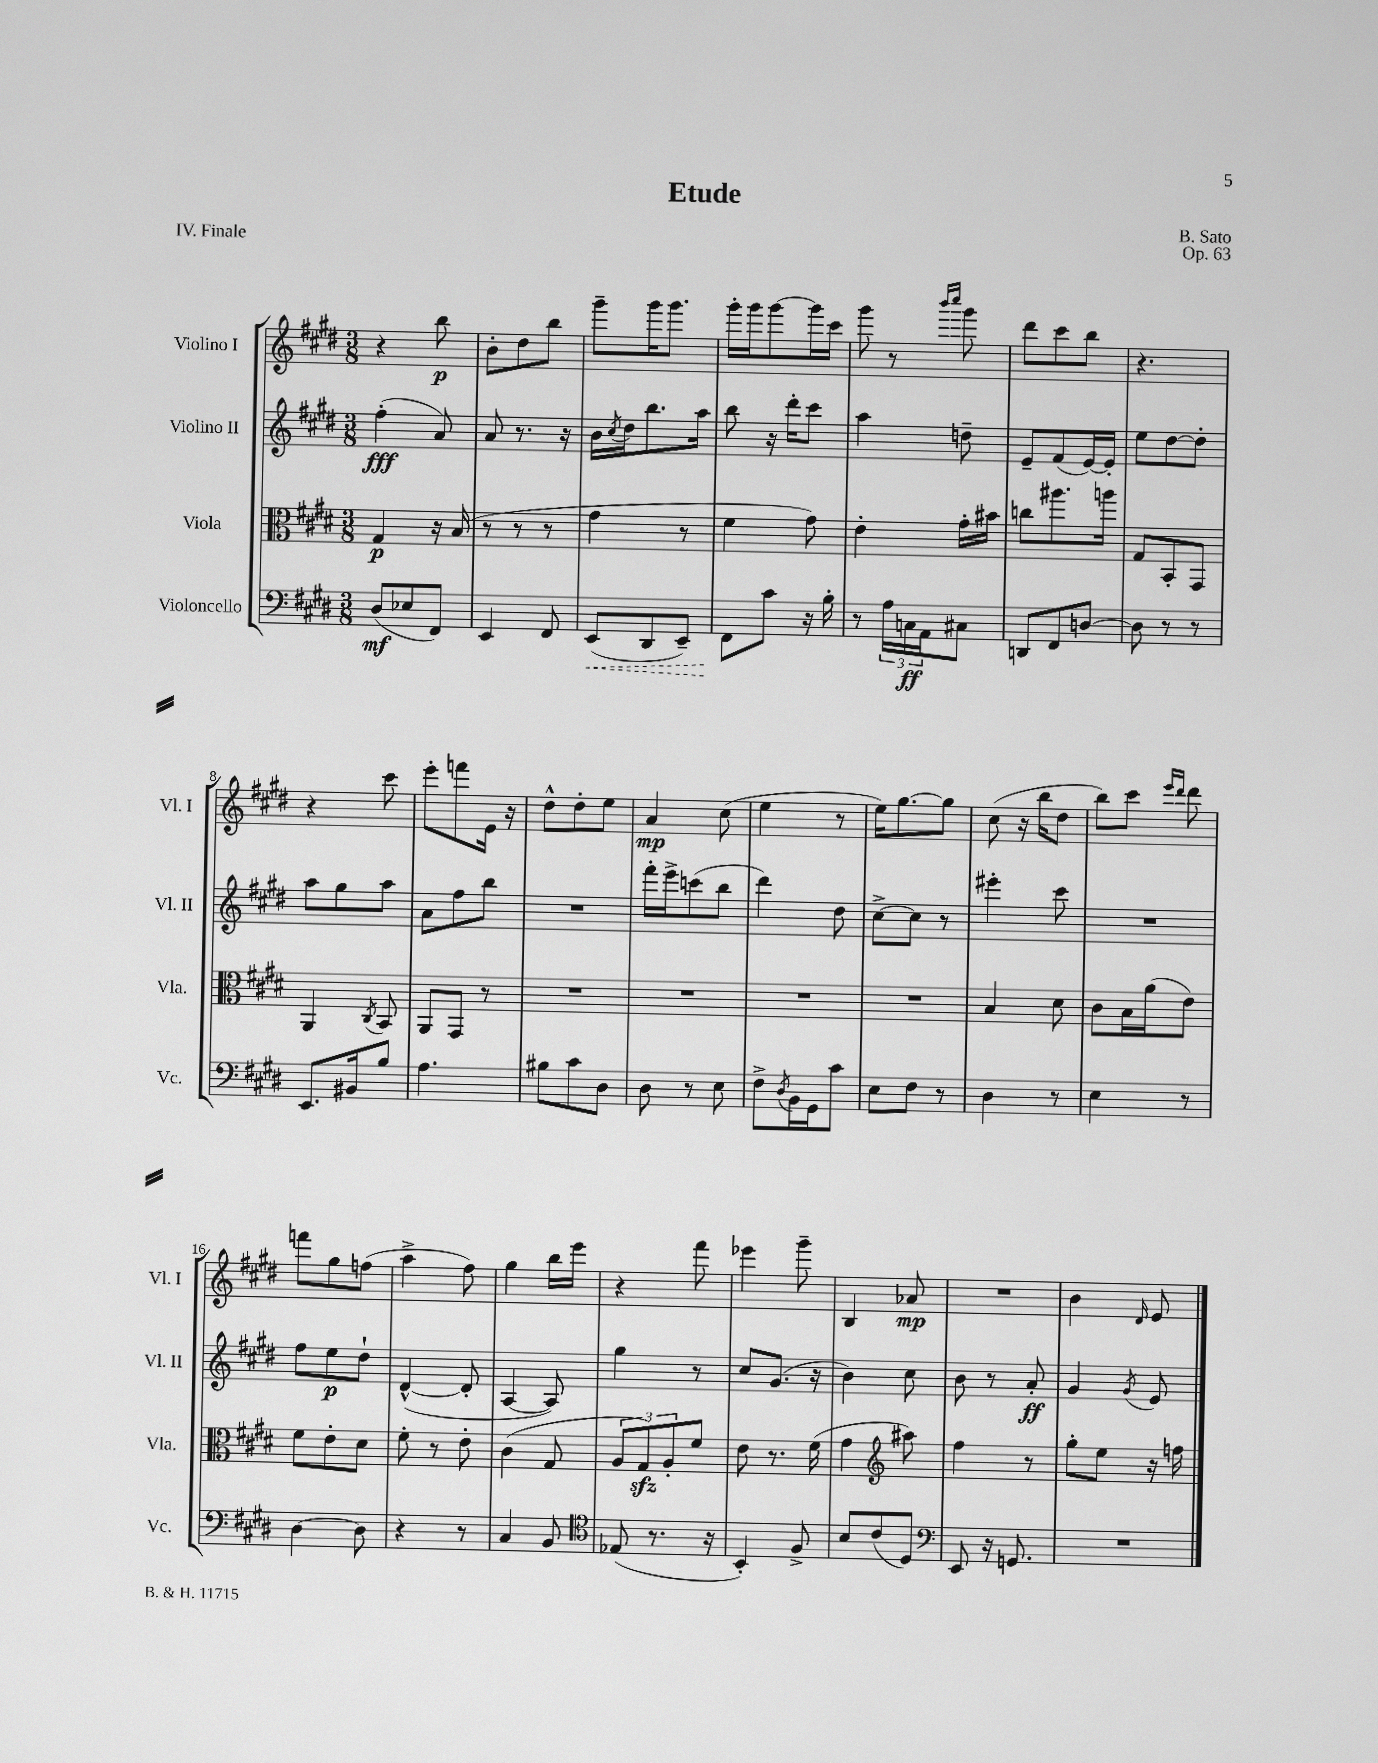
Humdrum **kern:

**kern	**kern	**kern	**kern
*staff4	*staff3	*staff2	*staff1
*clefF4	*clefC3	*clefG2	*clefG2
*k[f#c#g#d#]	*k[f#c#g#d#]	*k[f#c#g#d#]	*k[f#c#g#d#]
*M3/8	*M3/8	*M3/8	*M3/8
(8D#	4G#	(4ff#'	4r
8E-	.	.	.
8FF#)	16r	8a)	8bb
.	(16B	.	.
=	=	=	=
4EE	8r	8a	8b'
.	8r	8.r	8dd#
8FF#	8r	.	8bb
.	.	16r	.
=	=	=	=
(8EE	4g#	16b	8ggg#~
.	.	8qcc#	.
.	.	16dd#	.
8DD#	.	8.bb	16ggg#
.	.	.	8.ggg#
8EE~)	8r	.	.
.	.	16aa	.
=	=	=	=
8FF#	4f#	8bb	16ggg#'
.	.	.	16ggg#
8c#	.	16r	[8ggg#
.	.	16ddd#'	.
16r	8g#)	8ccc#	16ggg#]
16B'	.	.	16ccc#
=	=	=	=
8r	4e'	4aa	8ggg#
24A	.	.	8r
24C	.	.	.
24AA	.	.	.
.	.	.	16qqbbb
.	.	.	16qqcccc#
8C#	16g#'	8dd~	8ggg#
.	16b#	.	.
=	=	=	=
8DD	8cc	8e~	8ddd#
8FF#	8.aa#	(8f#	8ccc#
[8D	.	[16e)	8bb
.	16aa	16e']	.
=	=	=	=
8D]	8G#	8ee	4.r
8r	8BB'	[8dd#	.
8r	8GG#	8dd#']	.
=	=	=	=
8.EE	4AA	8aa	4r
.	.	8gg#	.
16BB#	.	.	.
.	8qC#	.	.
8B	8BB	8aa	8ccc#
=	=	=	=
4.A	8AA	8a	8eee'
.	8GG#	8ff#	8fff
.	8r	8bb	16e
.	.	.	16r
=	=	=	=
8B#	4.r	4.r	8dd#^^
8c#	.	.	8dd#'
8D#	.	.	8ee
=	=	=	=
8D#	4.r	16fff#'	4a
.	.	16eee^	.
8r	.	(8ccc	.
8E	.	8bb	(8cc#
=	=	=	=
8F#^	4.r	4ddd#)	4ee
8qD#	.	.	.
16BB	.	.	.
16GG#	.	.	.
8c#	.	8dd#	8r
=	=	=	=
8E	4.r	[8cc#^	16ee)
.	.	.	[8.gg#
8F#	.	8cc#]	.
8r	.	8r	8gg#]
=	=	=	=
4D#	4B	4eee#'	(8cc#
.	.	.	16r
.	.	.	16bb
8r	8d#	8ccc#	8dd#
=	=	=	=
4E	8c#	4.r	8bb)
.	16B	.	8ccc#
.	(16a	.	.
.	.	.	16qqeee
.	.	.	16qqddd#
8r	8e)	.	8ddd#
=	=	=	=
[4D#	8f#	8ff#	8fff
.	8e'	8ee	8gg#
8D#]	8d#	8dd#`	(8ff
=	=	=	=
4r	8f#'	([4d#^^	4aa^
.	8r	.	.
8r	8e'	8d#']	8ff#)
=	=	=	=
4C#	(4c#	[4A	4gg#
8BB	8G#	8A])	16bb
.	.	.	16eee
=	=	=	=
*clefC4	*	*	*
(8E-	12A	4gg#	4r
.	12G#)	.	.
8.r	.	.	.
.	12A'	.	.
.	8f#	8r	8fff#
16r	.	.	.
=	=	=	=
4BB')	8e	8cc#	4eee-
.	8.r	(8.g#	.
8F#^	.	.	8ggg#~
.	(16f#	16r	.
=	=	=	=
8B	4g#	4b)	4B
(8c#	.	.	.
*	*clefG2	*	*
8D#)	8aa#)	8cc#	8a-
=	=	=	=
*clefF4	*	*	*
8EE	4ff#	8b	4.r
16r	.	8r	.
8.GG	.	.	.
.	8r	8a'	.
=	=	=	=
4.r	8gg#'	4g#	4b
.	8ee	.	.
.	.	8qg#	16qqd#
.	16r	8e	8e
.	16ff	.	.
==	==	==	==
*-	*-	*-	*-
